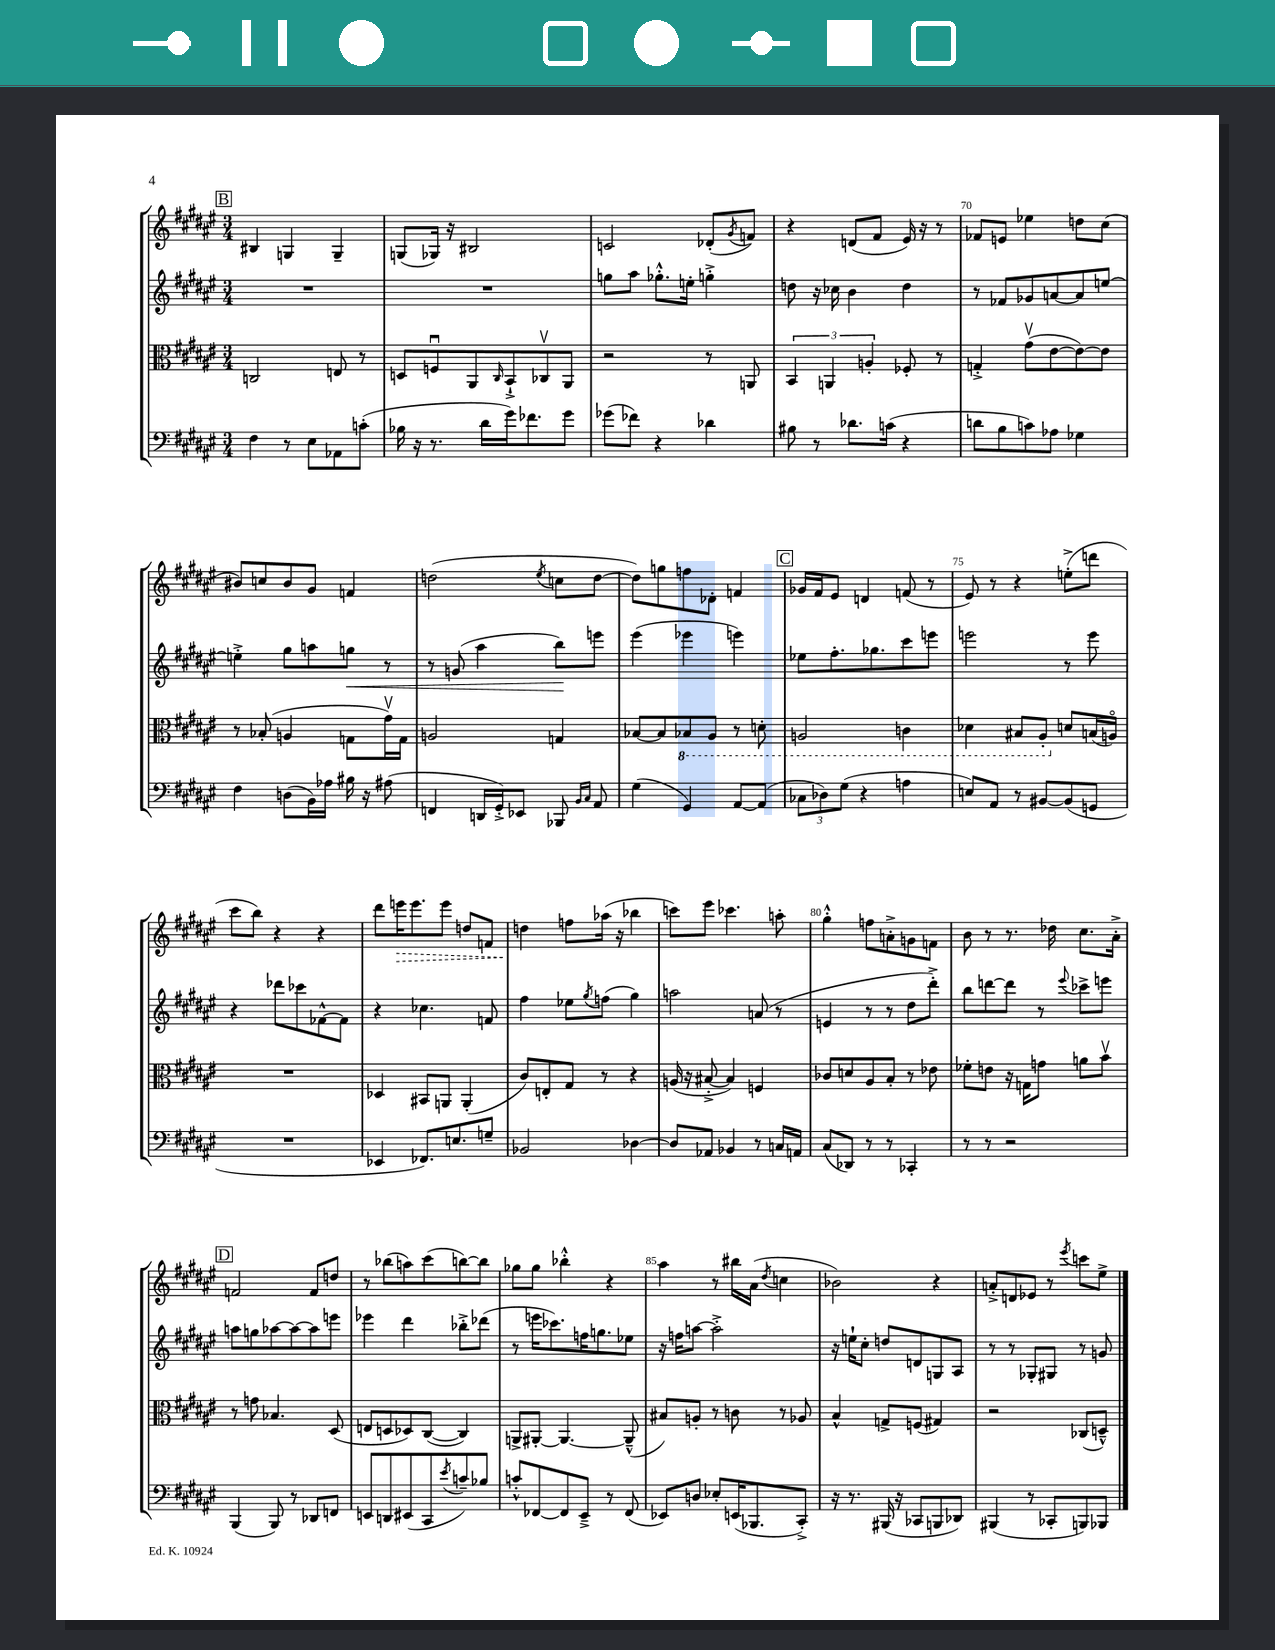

**kern	**kern	**kern	**kern
*staff4	*staff3	*staff2	*staff1
*clefF4	*clefC3	*clefG2	*clefG2
*k[f#c#g#d#a#e#]	*k[f#c#g#d#a#e#]	*k[f#c#g#d#a#e#]	*k[f#c#g#d#a#e#]
*M3/4	*M3/4	*M3/4	*M3/4
4F#	2C	2.r	4B#
8r	.	.	4G
8E#	.	.	.
8AA-	8E	.	4G~
(8c'	8r	.	.
=	=	=	=
16B-	8D	2.r	(8G
16r	.	.	.
8.r	8Fu	.	16G-)
.	.	.	16r
.	8AA#	.	2B#
16d#	.	.	.
.	16qqC#	.	.
16g#)	8BB`^	.	.
8.f-	.	.	.
.	8C-v	.	.
8g#	8AA#	.	.
=	=	=	=
(8g-	2r	8gg	2c
8f-)	.	8aa#	.
4r	.	8.gg-'^^	.
.	.	16ee'	.
4d-	8r	4gg'^	(8d-'
.	.	.	8qg#
.	8AA	.	8f)
=	=	=	=
8B#	6BB	8dd	4r
8r	.	16r	.
.	6AA	.	.
.	.	16cc-	.
8.d-	.	4b	(8d
.	6A'	.	.
.	.	.	8f#
(16c	.	.	.
4r	8F-'	4dd	16e#)
.	.	.	16r
.	8r	.	8r
=	=	=	=
8d	4G'^	8r	8f-
8B	.	8f-	8e
8c)	(8g#v	8g-	4ee-
8A-	[8e#	[8a	.
4G-	8e#_)	8a]	8dd
.	8e#]	[8ee	(8cc#
=	=	=	=
4F#	8r	4ee'^]	8b#)
.	(8B-'	.	8cc
(8D	4A	8gg#	8b#
16BB)	.	8aa	8g#
16A-	.	.	.
16B#	8G	8gg	4f
16r	.	.	.
(8A#	16g#v)	8r	.
.	16G	.	.
=	=	=	=
4FF	2A	8r	(2dd
.	.	(8g	.
16DD	.	4aa#	.
16GG#'^)	.	.	.
8EE-	.	.	.
.	.	.	8qee#
8BBB-	4G	8bb)	8cc
16qqBB	.	.	.
16qqC#	.	.	.
8AA#	.	8eee	[8dd
=	=	=	=
(4G#	[8B-	(4eee#	8dd])
.	8B-]	.	8gg
4GG#)	8BB-	4eee-	8ff
.	8AA#	.	8d-'
[8AA#	8r	4eee)	4f
(8AA#]	8D'	.	.
=	=	=	=
12C-	2AA	8ee-	16g-
.	.	.	16f#
12D-)	.	.	.
.	.	8.ff#'	8e#
(12G#	.	.	.
4r	.	.	4d
.	.	8.gg-	.
4A	4C	8ccc#	(8f
.	.	8eee	8r
=	=	=	=
8E)	4D-	2eee	8e#)
8AA#	.	.	8r
8r	8BB#	.	4r
[8BB#	8AA#'	.	.
(8BB#]	8d	8r	(8ee'^
8GG	(16B	8eee	8ddd
.	16Ao)	.	.
=	=	=	=
2.r	2.r	4r	8ccc#
.	.	.	8bb)
.	.	8ddd-	4r
.	.	8ccc-	.
.	.	[8f-^^	4r
.	.	8f-]	.
=	=	=	=
4EE-	4D-	4r	8ddd#
.	.	.	16eee
.	.	.	8.eee
8.FF-)	8BB#	4.cc-	.
.	8AA	.	8eee
8.E	.	.	.
.	(4AA'	.	8dd
8G~	.	8f	8f
=	=	=	=
2BB-	8c#)	4ff#	4dd
.	8E'	.	.
.	8G#	8ee-	8ff
.	.	8qgg#	.
.	8r	(8ff	(16aa-
.	.	.	16r
[4D-	4r	4gg#)	4bb-
=	=	=	=
8D-]	(16A	2aa	8ccc)
.	16r	.	.
8AA-	[8B#'^	.	8eee#
4BB-	4B#])	.	4.ccc-
8r	4F	(8a	.
16C	.	8r	8aa'
16AA	.	.	.
=	=	=	=
(8C#	8c-	4e	4gg#'^^
8DD-)	8d	.	.
8r	8A#	8r	8ff
8r	8B'	8r	8a'^
4CC-'	8r	8dd#	8g
.	8e-	8ddd#'^)	8f
=	=	=	=
8r	8f-'	8bb	8b
8r	8e	[8ddd	8r
2r	16r	8ddd]	8.r
.	16G	.	.
.	8g	8r	.
.	.	.	16dd-
.	.	8qqeee#	.
.	8a	8ccc-^	8.cc#
.	8bv	8eee	.
.	.	.	16a#'^
=	=	=	=
(4BBB	8r	8aa	2f
.	8g	8gg	.
8BBB)	4.B-	[8aa-	.
8r	.	8aa-_	.
8DD-	.	8aa-]	8f
8FF	(8D#	8eee	8dd
=	=	=	=
8EE	8E	4eee-	8r
8DD	8D	.	(8bb-
(8EE#	8D-)	4ddd#	8aa)
8CC#	([8C#	.	(8ccc#
8qe#	.	.	.
8c~)	4C#])	8bb-'^	[8bb)
8B-	.	(8ddd-	8bb]
=	=	=	=
8c'^^	8AA^	8r	8gg-
[8FF-	[8AA#'	16eee	8gg-
.	.	8.ccc-)	.
8FF-]	4.AA#_	.	4bb-'^^
8EE#~^	.	16ff	.
.	.	8.gg	.
8r	.	.	4r
(8FF-	(8AA#~^^]	8ee-	.
=	=	=	=
8EE-)	8B#)	16r	4aa#
.	.	16ff	.
8D	8A'	[8aa	.
8E-'	8r	2aa'^]	8r
(16EE	8c	.	16bb#
8.BBB-	.	.	(16a#
.	.	.	8qdd#
.	8r	.	4cc
8CC#'^)	8A-	.	.
=	=	=	=
16r	4B^^	16r	2b-)
8.r	.	16ee`	.
.	.	8cc#'	.
(16BBB#	8G^	8dd	.
16r	.	.	.
8CC-	(8F	8d	.
8BBB	4G#)	8G	4r
8DD-)	.	8A#	.
=	=	=	=
(4BBB#	2r	8r	8a'^
.	.	8r	8d
8r	.	8G-'	8e-
8CC-'	.	8G#	8r
.	.	.	8qeee#
8BBB)	(8C-	8r	8ccc
8BBB-	8D~^^)	8g	8ee#^
==	==	==	==
*-	*-	*-	*-
